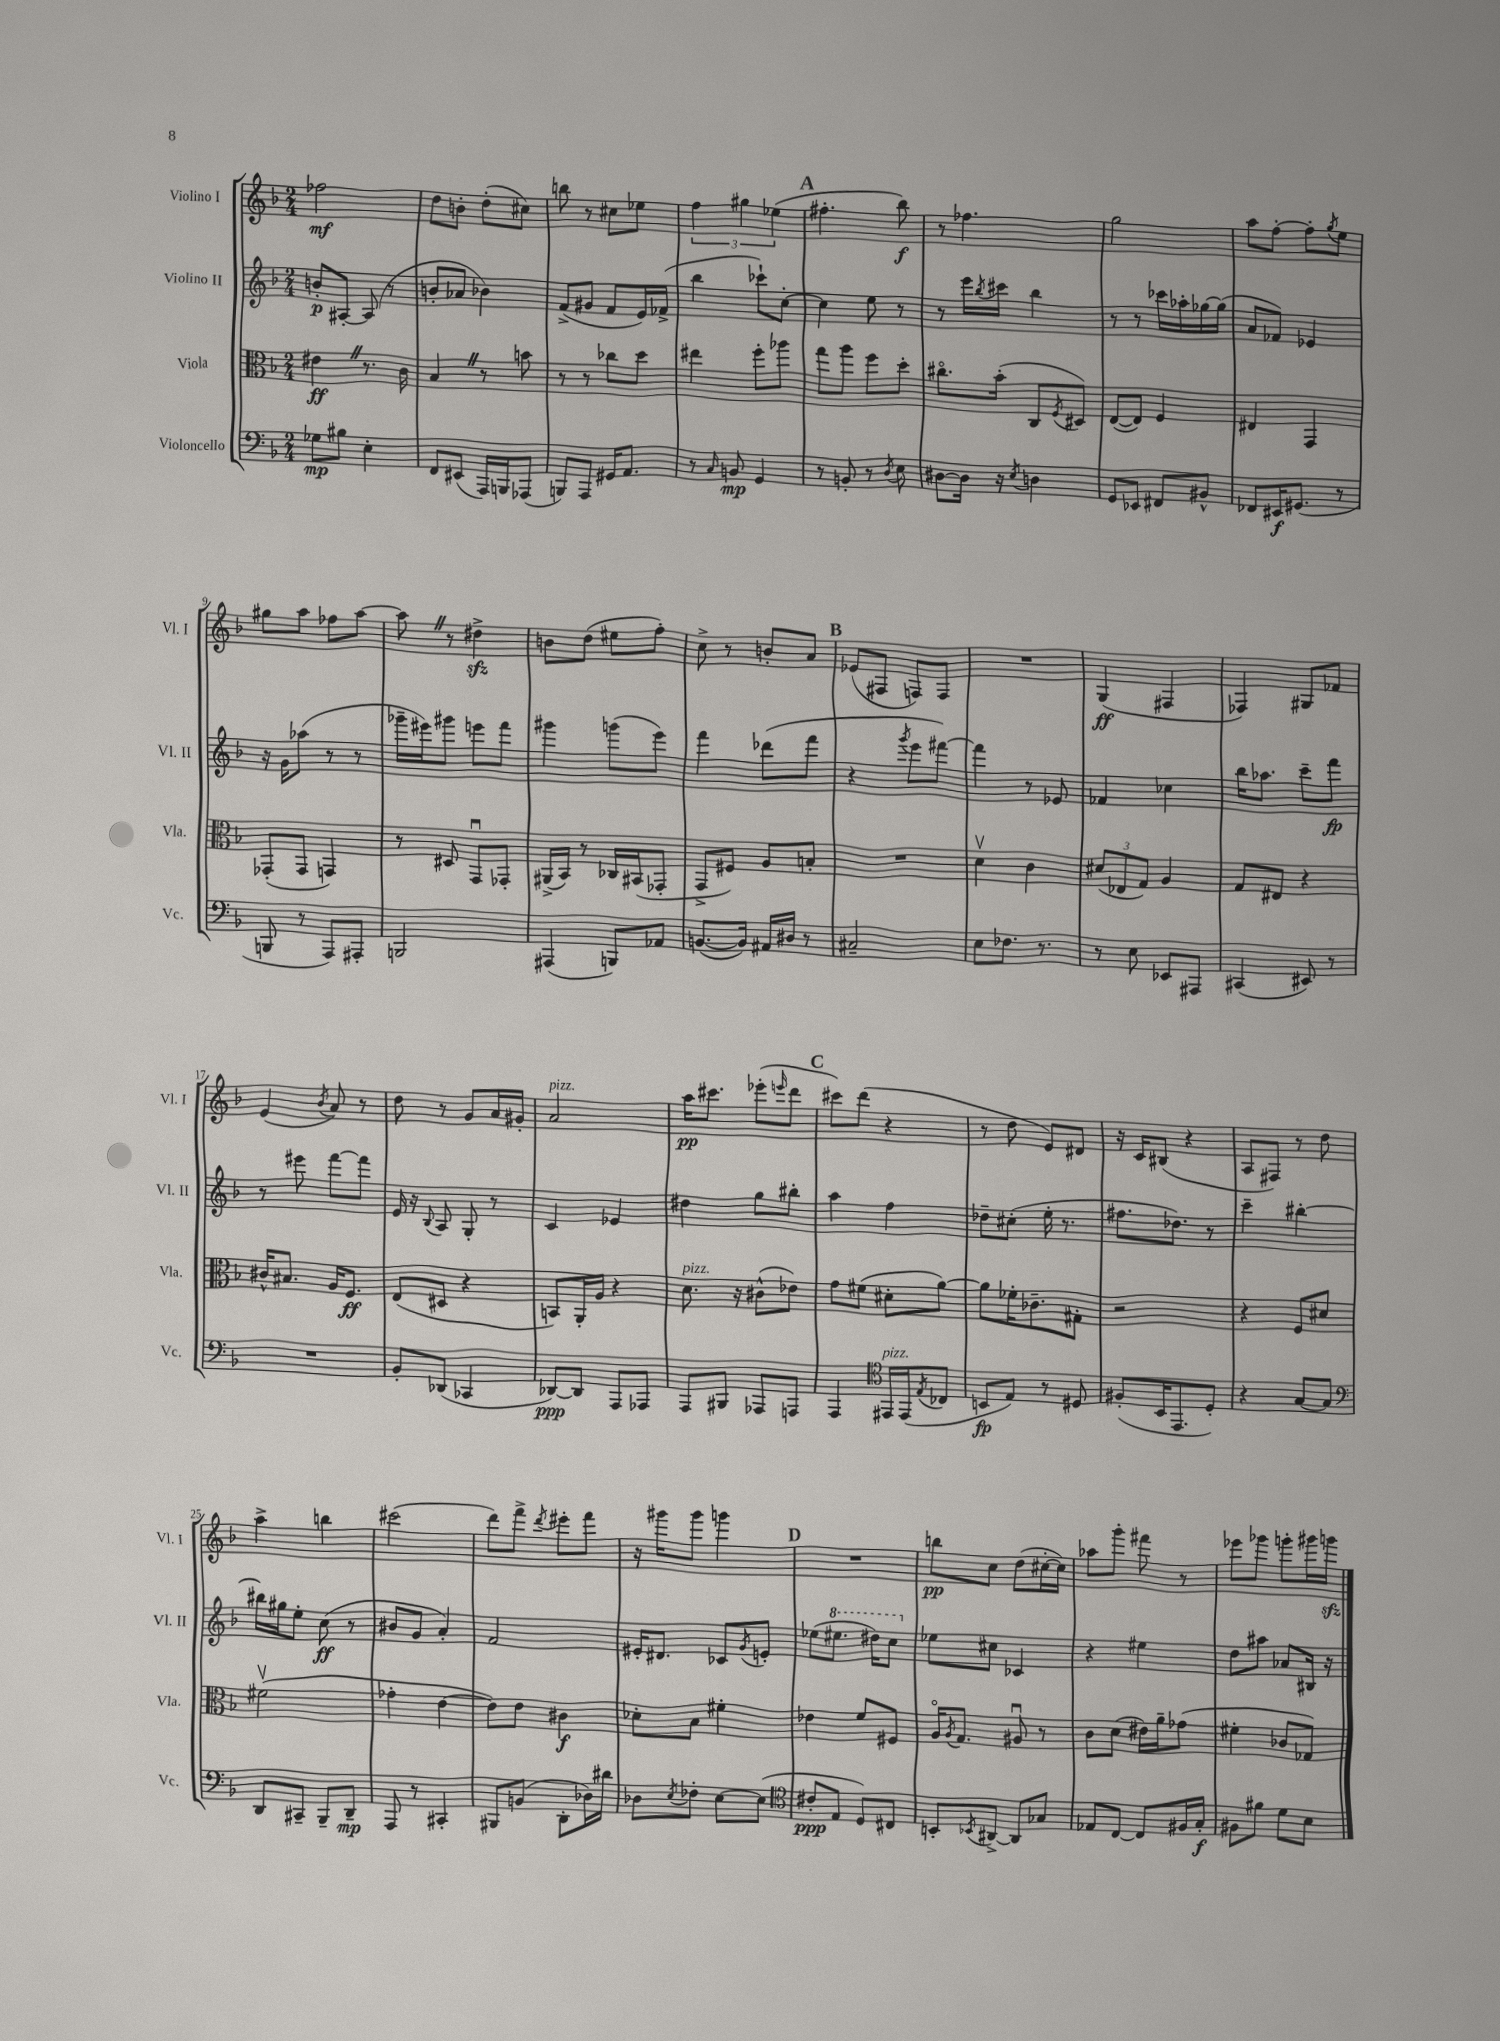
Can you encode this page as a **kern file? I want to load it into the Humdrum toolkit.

**kern	**dynam	**kern	**dynam	**kern	**dynam	**kern	**dynam
*part4	*part4	*part3	*part3	*part2	*part2	*part1	*part1
*staff4	*staff4	*staff3	*staff3	*staff2	*staff2	*staff1	*staff1
*I"Violoncello	*	*I"Viola	*	*I"Violino II	*	*I"Violino I	*
*I'Vc.	*	*I'Vla.	*	*I'Vl. II	*	*I'Vl. I	*
*clefF4	*	*clefC3	*	*clefG2	*	*clefG2	*
*k[b-]	*	*k[b-]	*	*k[b-]	*	*k[b-]	*
*M2/4	*	*M2/4	*	*M2/4	*	*M2/4	*
=1	=1	=1	=1	=1	=1	=1	=1
8G-X\L	mp	4e#XZ\	ff	8bn'/L	p	2ff-X\	mf
8B#X\J	.	.	.	[8A#X'/J	.	.	.
4E'\	.	8.r	.	(8A#/]	.	.	.
.	.	.	.	8r	.	.	.
.	.	16c\	.	.	.	.	.
=2	=2	=2	=2	=2	=2	=2	=2
8FF/L	.	4B-Z/	.	8bn'/L	.	8dd\L	.
(8EE#X/J	.	.	.	8a-X/J	.	8bn'\J	.
16AAA/LL)	.	8r	.	4b-X\)	.	(8dd'\L	.
16BBBn/J	.	.	.	.	.	.	.
(8AAA-X/J	.	8bn\	.	.	.	8cc#X\J)	.
=3	=3	=3	=3	=3	=3	=3	=3
8BBBn/L)	.	8r	.	(8f^/L	.	8bbn\	.
8AAA/J	.	8r	.	8g#X/J	.	8r	.
16GG#X/KL	.	8cc-X\L	.	8f/L	.	8cc#X\L	.
8.AA/J	.	.	.	.	.	.	.
.	.	8dd\J	.	16e/L)	.	8ee-X\J	.
.	.	.	.	(16f-X^/JJ	.	.	.
=4	=4	=4	=4	=4	=4	=4	=4
8r	.	4ee#X\	.	4bb-\	.	6ff\	.
16qqC/	.	.	.	.	.	.	.
8BBn/	mp	.	.	.	.	.	.
.	.	.	.	.	.	6gg#X\	.
4GG/	.	8ff'\L	.	8ccc-X`\L)	.	.	.
.	.	.	.	.	.	(6ee-X\	.
.	.	8aa-X\J	.	[8cc'\J	.	.	.
!!LO:REH:place=s1:t=A
=5	=5	=5	=5	=5	=5	=5	=5
8r	.	8gg\L	.	4cc\]	.	4.ff#X'\	.
8BBn'/	.	8aa\J	.	.	.	.	.
8r	.	8ff\L	.	8ee\	.	.	.
8qD/	.	.	.	.	.	.	.
8E\	.	8dd'\J	.	8r	.	8bb-\)	f
=6	=6	=6	=6	=6	=6	=6	=6
[8D#X\L	.	8.cc#X\L	.	8r	.	8r	.
16D#\Jk]	.	.	.	16eee\LL	.	4.ff-X\	.
.	.	.	.	8qbb-/	.	.	.
16r	.	(16b-'\Jk	.	16ccc#X\JJ	.	.	.
8qE/	.	.	.	.	.	.	.
4Dn\	.	8C/L	.	4bb-\	.	.	.
.	.	8qF/	.	.	.	.	.
.	.	8D#X/J)	.	.	.	.	.
=7	=7	=7	=7	=7	=7	=7	=7
8GG/L	.	([8E/L	.	8r	.	2gg\	.
8EE-X/J	.	8E/J])	.	8r	.	.	.
8FF#X/L	.	4F/	.	16ccc-X\LL	.	.	.
.	.	.	.	16aa-X'\	.	.	.
8BB#X^^/J	.	.	.	[16gg-X\	.	.	.
.	.	.	.	(16gg-\JJ]	.	.	.
=8	=8	=8	=8	=8	=8	=8	=8
8FF-X/L	.	4E#X/	.	8a/L	.	8aa\L	.
16EE#X/K	f	.	.	8f-X/J)	.	[8ff'\J	.
(8.GG#X/J	.	.	.	.	.	.	.
.	.	4GG/	.	4e-X/	.	8ff'\L]	.
.	.	.	.	.	.	8qgg/	.
8r	.	.	.	.	.	8ee\J	.
!!LO:LB:g=z
=9	=9	=9	=9	=9	=9	=9	=9
8BBBn/	.	(8GG-X'/L	.	16r	.	8gg#X\L	.
.	.	.	.	16g\KL	.	.	.
8r	.	8GG-/J	.	(8aa-X\J	.	8aa\J	.
8AAA/L)	.	4GGn/)	.	8r	.	8ff-X\L	.
8AAA#X'/J	.	.	.	8r	.	[8aa\J	.
=10	=10	=10	=10	=10	=10	=10	=10
2BBBn/	.	8r	.	16ggg-X~\LL	.	8aaZ\]	.
.	.	.	.	16eee#X\J)	.	.	.
.	.	8D#X/	.	8ggg#X\J	.	8r	.
.	.	8GGu/L	.	8eeen\L	.	4dd#Xzz^\	.
.	.	8GG-X'/J	.	8fff\J	.	.	.
=11	=11	=11	=11	=11	=11	=11	=11
(4AAA#X/	.	(16AA#X^/LL	.	4ggg#X\	.	8bn\L	.
.	.	16BB-/JJ)	.	.	.	.	.
.	.	8r	.	.	.	(8dd\J	.
8BBBn/L)	.	16C-X/LL	.	(8gggn\L	.	8ee#X\L	.
.	.	(16BB#X/J	.	.	.	.	.
8AA-X/J	.	8GG-X'/J	.	8eee\J)	.	8ff'\J)	.
=12	=12	=12	=12	=12	=12	=12	=12
([8.BBn/L	.	8GG^/L	.	4fff\	.	8cc^\	.
.	.	8F#X/J)	.	.	.	8r	.
16BB/Jk])	.	.	.	.	.	.	.
16AA#X/LL	.	8A/L	.	(8ddd-X\L	.	8bn'/L	.
16D#X/JJ	.	.	.	.	.	.	.
8r	.	8Bn'/J	.	8fff\J	.	8a/J	.
!!LO:REH:place=s1:t=B
=13	=13	=13	=13	=13	=13	=13	=13
2C#X~/	.	2r	.	4r	.	(8e-X/L	.
.	.	.	.	.	.	8F#X/J	.
.	.	.	.	8qggg/	.	.	.
.	.	.	.	8eee\L	.	8Fn/L)	.
.	.	.	.	[8fff#X\J)	.	8F/J	.
=14	=14	=14	=14	=14	=14	=14	=14
8E\L	.	4dv\	.	4fff#\]	.	2r	.
8.F-X\J	.	.	.	.	.	.	.
.	.	4c\	.	8r	.	.	.
8.r	.	.	.	.	.	.	.
.	.	.	.	8e-X/	.	.	.
=15	=15	=15	=15	=15	=15	=15	=15
8r	.	(12d#X/L	.	4f-X/	.	(4G/	ff
.	.	12E-X/	.	.	.	.	.
8E\	.	.	.	.	.	.	.
.	.	12G/J)	.	.	.	.	.
8EE-X/L	.	4A/	.	4cc-X\	.	4F#X/	.
8AAA#X/J	.	.	.	.	.	.	.
=16	=16	=16	=16	=16	=16	=16	=16
(4CC#X/	.	8G/L	.	16bb-\KL	.	4F-X/)	.
.	.	.	.	8.aa-X\J	.	.	.
.	.	8E#X/J	.	.	.	.	.
8EE#X/)	.	4r	.	8ccc~\L	.	8G#X/L	.
8r	.	.	.	8fff\J	fp	8f-X/J	.
!!LO:LB:g=z
=17	=17	=17	=17	=17	=17	=17	=17
2r	.	16c#X^^/KL	.	8r	.	(4e/	.
.	.	8.B#X/J	.	.	.	.	.
.	.	.	.	8eee#X\	.	.	.
.	.	.	.	.	.	8qb-/	.
.	.	16A/KL	.	[8fff\L	.	8a/)	.
.	.	8.F/J	ff	.	.	.	.
.	.	.	.	8fff\J]	.	8r	.
=18	=18	=18	=18	=18	=18	=18	=18
8BB-'/L	.	(8E/L	.	16e/	.	8dd\	.
.	.	.	.	16r	.	.	.
.	.	.	.	8qqB-/	.	.	.
(8DD-X/J	.	8D#X/J	.	8A/	.	8r	.
4CC-X/	.	4r	.	8G'/	.	8g/L	.
.	.	.	.	8r	.	16a/L	.
.	.	.	.	.	.	16g#X'/JJ	.
=19	=19	=19	=19	=19	=19	=19	=19
!	!	!	!	!	!	!LO:TX:a:i:t=pizz.	!
[8DD-X/L)	ppp	8BBn/L)	.	4c/	.	2a/	.
8DD-/J]	.	16AA'/L	.	.	.	.	.
.	.	16A/JJ	.	.	.	.	.
8AAA/L	.	4r	.	4e-X/	.	.	.
8AAA-X/J	.	.	.	.	.	.	.
=20	=20	=20	=20	=20	=20	=20	=20
!	!	!LO:TX:a:i:t=pizz.	!	!	!	!	!
8AAA/L	.	8.d\	.	4dd#X\	.	16aa\KL	pp
.	.	.	.	.	.	8.ccc#X\J	.
8BBB#X/J	.	.	.	.	.	.	.
.	.	16r	.	.	.	.	.
8AAA-X/L	.	(8c#X^^\L	.	8gg\L	.	(8eee-X'\L	.
.	.	.	.	.	.	16qqeeen/	.
8AAAn/J	.	8e-X\J)	.	8bb#X'\J	.	8ddd\J	.
!!LO:REH:place=s1:t=C
=21	=21	=21	=21	=21	=21	=21	=21
4AAA/	.	8g\L	.	4aa\	.	8ccc#X\L)	.
.	.	(8f#X\J	.	.	.	(8ddd\J	.
*clefC4	*	*	*	*	*	*	*
!LO:TX:a:i:t=pizz.	!	!	!	!	!	!	!
16EE#X/LL	.	8d#X'\L	.	4ff\	.	4r	.
(16EE#/J	.	.	.	.	.	.	.
8qE/	.	.	.	.	.	.	.
8C-X/J	.	[8a\J)	.	.	.	.	.
=22	=22	=22	=22	=22	=22	=22	=22
8BBn/L	fp	8a\L]	.	8dd-X~\L	.	8r	.
8E/J)	.	16f-X'\K	.	(8cc#X'\J	.	8dd\	.
.	.	8.c-X~\	.	.	.	.	.
8r	.	.	.	16ee'\	.	8e/L)	.
.	.	.	.	8.r	.	.	.
8D#X/	.	8G#X'\J	.	.	.	8d#X/J	.
=23	=23	=23	=23	=23	=23	=23	=23
(8F#X'/L	.	2r	.	8.ff#X\L	.	16r	.
.	.	.	.	.	.	16c/KL	.
16BB-/K	.	.	.	.	.	(8B#X/J	.
8.EE/	.	.	.	8.dd-X\J)	.	.	.
.	.	.	.	.	.	4r	.
8D'/J)	.	.	.	8r	.	.	.
=24	=24	=24	=24	=24	=24	=24	=24
4r	.	4r	.	4ccc~\	.	8A/L	.
.	.	.	.	.	.	8F#X/J)	.
[8G/L	.	8F/L	.	[4bb#X'\	.	8r	.
8G/J]	.	8d#X/J	.	.	.	8dd\	.
!!LO:LB:g=z
=25	=25	=25	=25	=25	=25	=25	=25
*clefF4	*	*	*	*	*	*	*
8DD/L	.	(2f#Xv\	.	16bb#X\LL]	.	4aa^\	.
.	.	.	.	16gg#X\J	.	.	.
8CC#X~/J	.	.	.	8ee'\J	.	.	.
8BBB-~/L	.	.	.	(8cc\	ff	4bbn\	.
8DD~/J	mp	.	.	8r	.	.	.
=26	=26	=26	=26	=26	=26	=26	=26
8AAA/	.	4g-X'\	.	8b#X/L	.	(2ccc#X\	.
8r	.	.	.	8g/J	.	.	.
4CC#X'/	.	[4e\	.	4a'/)	.	.	.
=27	=27	=27	=27	=27	=27	=27	=27
8BBB#X/L	.	8e\L])	.	2f/	.	8ddd\L)	.
(8BBn/J	.	8e\J	.	.	.	8fff^\J	.
.	.	.	.	.	.	8qddd/	.
8DD'\L	.	4c#X\	f	.	.	8eee#X'\L	.
16D-X\L)	.	.	.	.	.	8fff\J	.
16d#X\JJ	.	.	.	.	.	.	.
=28	=28	=28	=28	=28	=28	=28	=28
8D-X\L	.	8d-X'\L	.	16e#X'/KL	.	16r	.
.	.	.	.	8.d#X/J	.	16ggg#X\KL	.
8qE/	.	.	.	.	.	.	.
8F-X'\J	.	8B-\J	.	.	.	8ggg#\J	.
[8E\L	.	4f#X'\	.	8c-X/L	.	4gggn\	.
.	.	.	.	8qg/	.	.	.
(8E\J]	.	.	.	8en'/J	.	.	.
!!LO:REH:place=s1:t=D
=29	=29	=29	=29	=29	=29	=29	=29
*clefC4	*	*	*	*	*	*	*
8c#X'/L	ppp	4e-X\	.	(8ee-X\L	.	2r	.
*	*	*	*	*8va	*	*	*
8E/J	.	.	.	8.eee#X\J	.	.	.
8D/L)	.	8f/L	.	.	.	.	.
.	.	.	.	16ddd#X\KL)	.	.	.
8C#X/J	.	8F#X/J	.	8ccc\J	.	.	.
=30	=30	=30	=30	=30	=30	=30	=30
*	*	*	*	*X8va	*	*	*
8BBn'/L	.	16A/KL	.	8ee-X\L	.	8bbn\L	pp
.	.	8qA/	.	.	.	.	.
.	.	8.G/J	.	.	.	.	.
8qBB-X/	.	.	.	.	.	.	.
[8AA#X^/J	.	.	.	8cc#X\J	.	8cc\J	.
8AA#/L]	.	8A#Xu/	.	4c-X/	.	(8dd\L	.
8G-X/J	.	8r	.	.	.	[16cc#X'\L	.
.	.	.	.	.	.	16cc#\JJ])	.
=31	=31	=31	=31	=31	=31	=31	=31
8E-X/L	.	8c\L	.	4r	.	8aa-X\L	.
[8C/J	.	(8d\J	.	.	.	8ggg'\J	.
8C/L]	.	16e#X\LL)	.	4ee#X\	.	8fff#X\	.
.	.	16a~\J	.	.	.	.	.
16F#X/L	.	(8g-X\J	.	.	.	8r	.
16G'/JJ	f	.	.	.	.	.	.
=32	=32	=32	=32	=32	=32	=32	=32
8F#X\L	.	4f#X'\	.	8dd\L	.	8eee-X\L	.
8f#X\J	.	.	.	8aa#X\J	.	8ggg-X\J	.
8d\L	.	8c-X/L	.	8a-X/L	.	8gggn'\L	.
8B-\J	.	8G-X/J)	.	16B#X/Jk	.	16ggg#X\L	.
.	.	.	.	16r	.	16gggnzz\JJ	.
==	==	==	==	==	==	==	==
*-	*-	*-	*-	*-	*-	*-	*-
